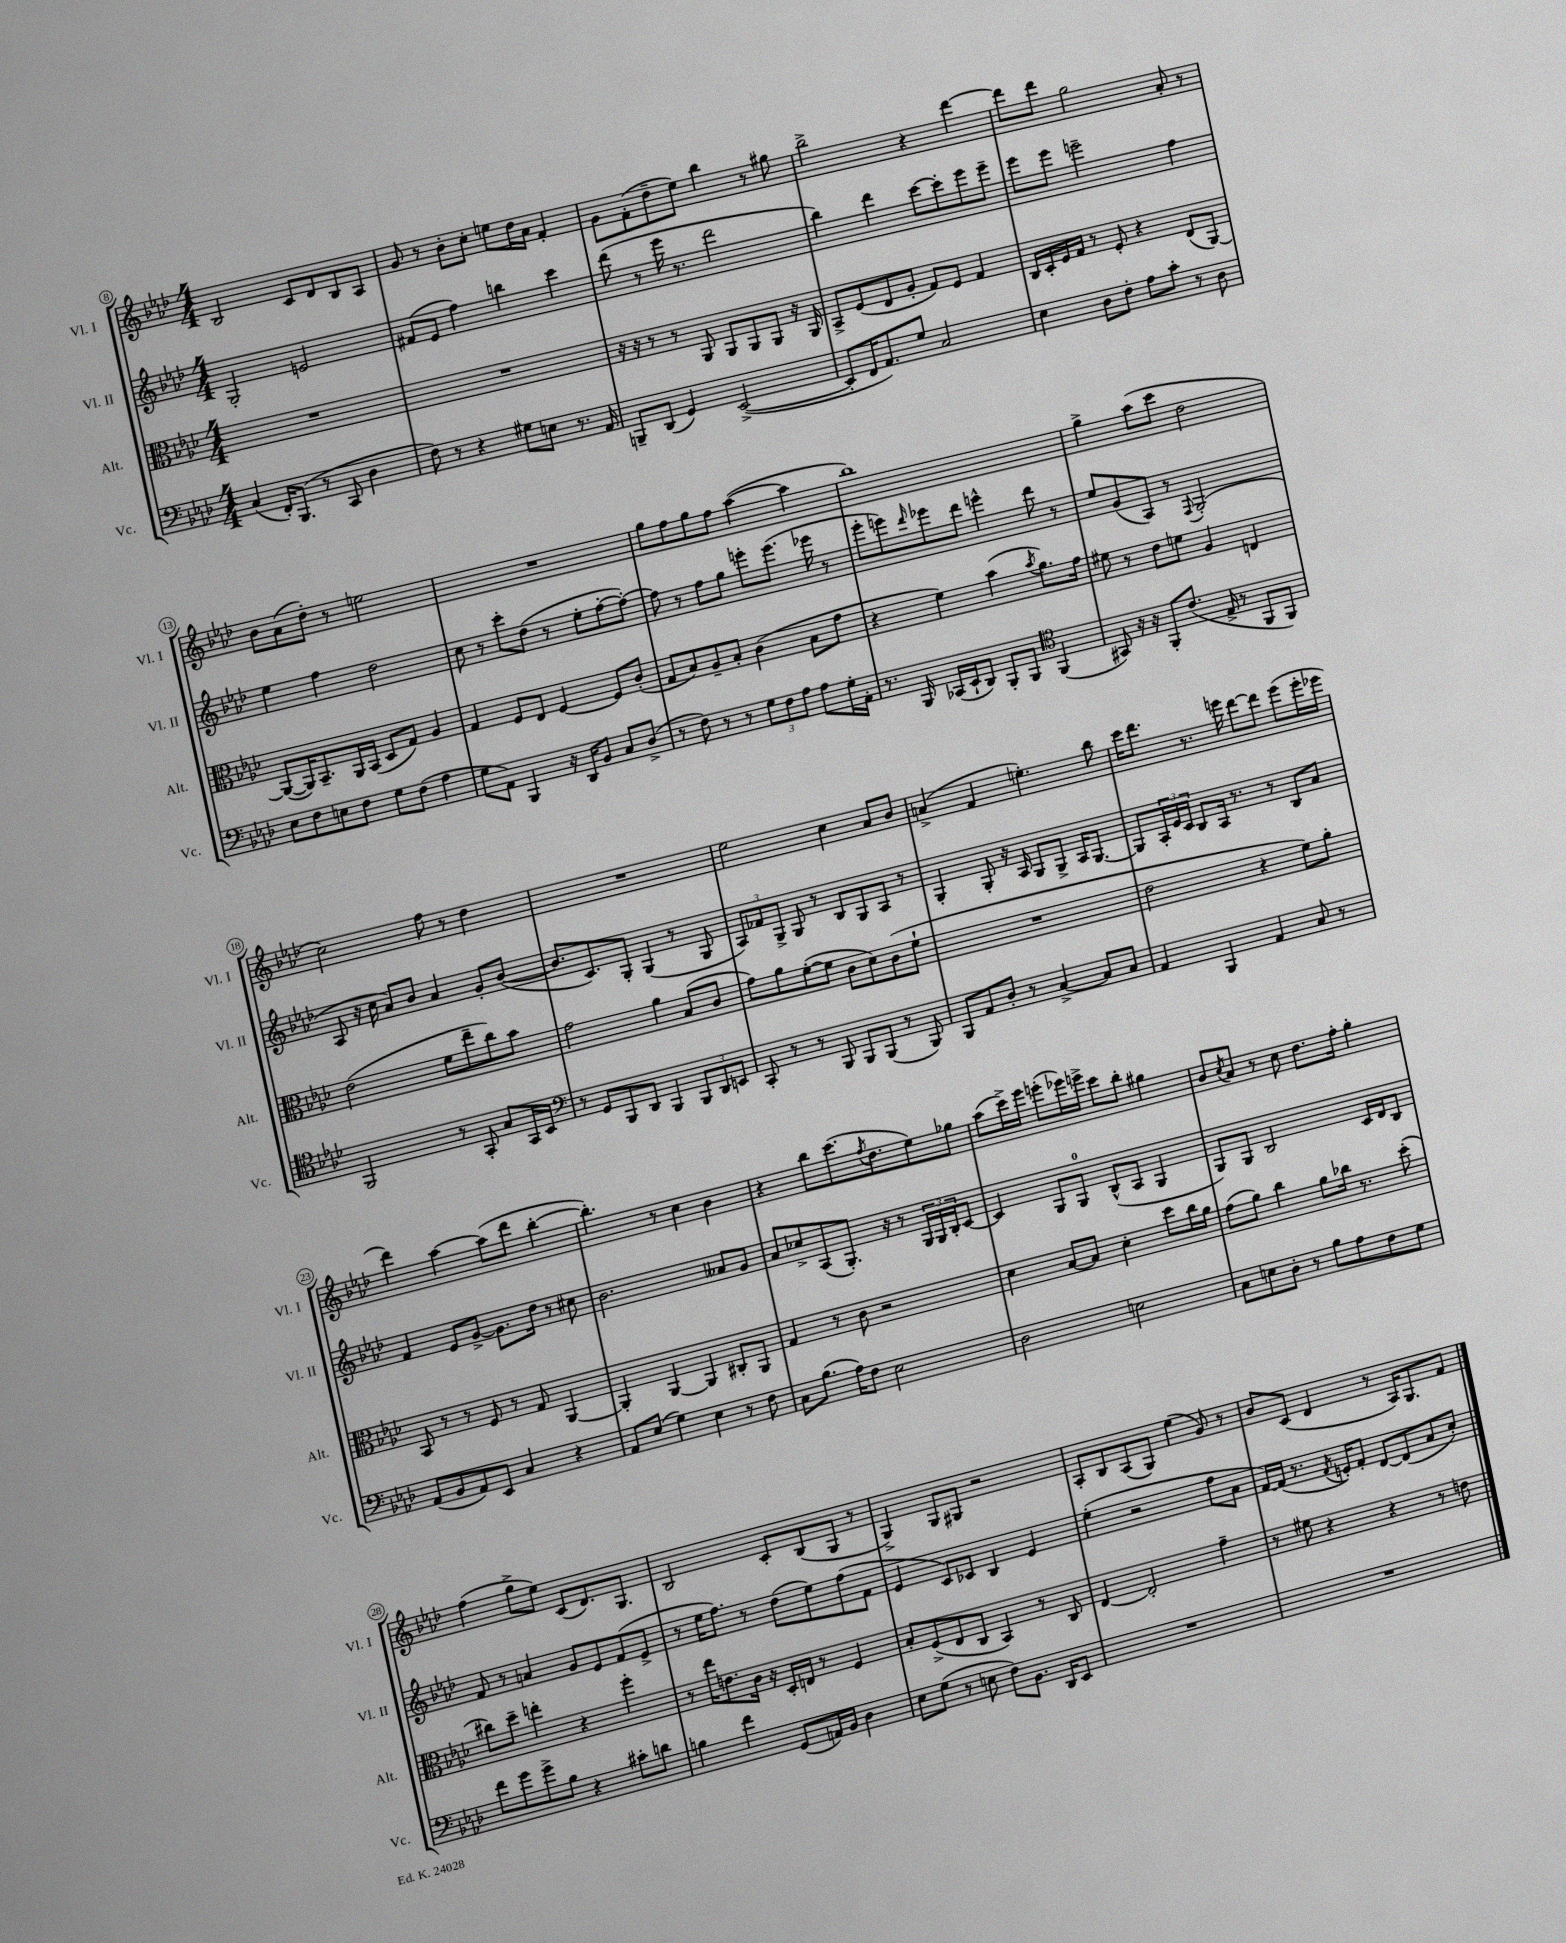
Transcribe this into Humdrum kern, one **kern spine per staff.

**kern	**kern	**kern	**kern
*staff4	*staff3	*staff2	*staff1
*clefF4	*clefC3	*clefG2	*clefG2
*k[b-e-a-d-]	*k[b-e-a-d-]	*k[b-e-a-d-]	*k[b-e-a-d-]
*M4/4	*M4/4	*M4/4	*M4/4
(4C	1r	2G'	2B-
16FF')	.	.	.
(8.BBB-	.	.	.
8r	.	2e	8c
8CC	.	.	8d-
4D-	.	.	8B-
.	.	.	8A-
=	=	=	=
8F)	1r	(8f#	8g
8r	.	8e-	8r
4r	.	4ff)	8b-'
.	.	.	8cc'
8G#	.	4bb	8ee
8E	.	.	16dd-
.	.	.	16a-
8.r	.	4ccc	4f'
16AA-	.	.	.
=	=	=	=
8BBB~	16r	(8ddd-	8g
.	16r	.	.
(8DD-	8r	8r	(8f'
4GG)	8r	16eee-	8dd-~
.	.	8.r	.
.	8AA-	.	8ee-)
([2EE-^	8AA-	2ddd-	4bb-
.	8AA-	.	.
.	8AA-	.	8r
.	16r	.	8gg#
.	16AA-	.	.
=	=	=	=
8EE-']	8BB-^	4bb-)	2bb-^
16FF	(8F	.	.
8.AA-)	.	.	.
.	8E-	4ddd-	.
8G	8A-'	.	.
2C	8G)	[8ccc	4r
.	8F	8ccc']	.
.	4G	8eee-	[4ddd-
.	.	8eee-~	.
=	=	=	=
4E-	16C	8eee-	8ddd-]
.	16D-'	.	.
.	16F	8eee-	8ddd-
.	16G	.	.
8D-	8r	2eee~	2gg
8F'	8F'	.	.
8A-	4r	.	.
8c'	.	.	.
8r	(8E-	4ff	8a-'
8D-	[8AA-)	.	8r
=	=	=	=
8E-	(8AA-_	4ee-	8b-
8F	16AA-])	.	(8a-
.	8.BB-~	.	.
8E	.	4ff	8dd-')
8F	16AA-	.	8r
.	(16BB-	.	.
8G	8D-	2dd-	2ee
(8F	8G)	.	.
4A-	4A-	.	.
=	=	=	=
8G	4G	8cc	1r
8AA-)	.	8r	.
4BBB-	8F	8ccc'	.
.	8E-	(8dd-	.
16r	[4F	8r	.
16DD-	.	.	.
8BB-	.	8ee-'	.
8C	8F]	[8ff'	.
(8D-^	(8c'	8ff'_)	.
=	=	=	=
8r	8G	8ff]	8gg
8F)	8B-)	8r	8ff
8r	8A-~	8ff	8gg
8r	8B-'	8gg	8ff
12G	(4c	8eee'	([4aa-
12F	.	.	.
.	.	(8.eee	.
12A-	.	.	.
8A-	8B-	.	4aa-]
.	.	16eee-	.
16G'	8g	8r	.
16AA-'	.	.	.
=	=	=	=
8.r	4r	8eee-'	1bb-)
.	.	8eee)	.
16BBB-	.	.	.
.	.	16qqddd-	.
(16CC-	4f)	8eee-	.
16EE-`	.	.	.
8DD-)	.	8ddd-	.
8BBB-'	(4b-	4eee^^	.
8BBB-	.	.	.
*clefC4	*	*	*
.	8qb-	.	.
(4FF	8.a-)	8ddd-	.
.	.	8r	.
.	16g	.	.
=	=	=	=
8GG#)	8f#	8ee-	4gg^
16r	8r	(8g	.
16r	.	.	.
8FF'	8e-	8A-)	(8aa-
(8.c	8f	8r	8ccc
.	.	8qqF	.
.	4A-	(2G'	2dd-
16E-^	.	.	.
8r	.	.	.
8FF	4E	.	.
8FF)	.	.	.
=	=	=	=
2FF	(2e-	8A-	2cc)
.	.	16r	.
.	.	16cc	.
.	.	8a-)	.
.	.	8b-	.
8r	8f	4a-	8ff
8GG'	8ee-~	.	8r
8G	8cc)	8g'	4dd-
16GG	8b-	([8b-	.
16BB-	.	.	.
=	=	=	=
*clefF4	*	*	*
8r	2g	8.b-]	1r
8GG	.	.	.
.	.	8.c)	.
8BBB-	.	.	.
8DD-	.	8G'	.
4BBB-	4a-	(4G	.
12BBB-	(8B-	8r	.
12DD-	.	.	.
.	8c	8G	.
12EE	.	.	.
=	=	=	=
8CC'	8g)	12A-)	2ee-
.	.	12f-	.
8r	8a-	.	.
.	.	12G^	.
8r	([8f'	8G	.
8BBB-	8f]	8r	.
8BBB-	8c	8B-	4cc
(8BBB-	8d-)	8G	.
8r	(8c	8A-	8a-
8BBB-)	8f`	8r	8b-
=	=	=	=
8BBB-	1r	4G'	(4a^
8AA-	.	.	.
8D-'	.	8G'	4f
8r	.	16r	.
.	.	16A-	.
[4C^	.	8G	4.ee')
.	.	8G^	.
8C]	.	16A-	.
.	.	[8.G	.
8C	.	.	8bb-
=	=	=	=
4AA-	2e-	8G]	16ccc
.	.	.	8.ddd-
.	.	24A-'	.
.	.	24e-	.
.	.	24c	.
4BBB-	.	8B-	8.r
.	.	16A-	.
.	.	8.r	16eee
4AA-	4r	.	[8ddd-
.	.	8r	8ddd-]
8C	8f)	8B-	(8eee
8r	8a-'	8a-	16eee'
.	.	.	16eee-
=	=	=	=
(8AA-	8BB-	4f	4ddd-)
8BB-	8r	.	.
8AA-)	8r	8e-	[4aa-
8EE-	8F	[8g^	.
4C	8r	8.g]	(8aa-]
.	8G	.	8ddd-
.	.	16dd-	.
4r	[4AA-	8r	[4bb-'
.	.	8cc#	.
=	=	=	=
8AA-	4AA-']	2.b-	4.bb-'])
(8E-	.	.	.
4G)	[4AA-	.	.
.	.	.	8r
4E-	4AA-]	.	4cc
8r	8C#'	8a--	4b-
8F	8AA-	8g	.
=	=	=	=
8C	4G	8a-	4r
(8.B-	.	8cc-^	.
.	8r	(8A-	8bb-
16A-)	.	.	.
8F	8c	8.G')	(8.ccc
2E-	2r	.	.
.	.	.	8qff
.	.	16r	8.dd-
.	.	8r	.
.	.	24G	8ee-)
.	.	24G	.
.	.	24B-'	.
.	.	[8c	8gg-
=	=	=	=
2D-	4d-	4c]	(8aa-
.	.	.	16ccc^)
.	.	.	16eee-
.	[8B-	8G	(8eee'
.	8B-]	8G	16eee-)
.	.	.	16eee^
2E	4d-'	(8B-^^	8ccc
.	.	8A-	8bb-'
.	8dd-	4G	4gg#
.	16cc	.	.
.	16a-	.	.
=	=	=	=
8C	(8g	8G)	8b-
.	.	.	8qcc
8E	8a-)	8G	8a-
8D-'	4cc	2B-	8r
8r	.	.	8cc
8B-	8a-	.	8.dd-
8A-	16cc-	.	.
.	8.r	.	16ff'
8F	.	16c	4gg'
.	.	16d-	.
8G	(8dd-'	8B-	.
=	=	=	=
8f	8cc#)	8f	(4ff
8g	8dd-~	8r	.
8g^	4ee'	4a	8gg^
8B-	.	.	8ee-)
4r	4r	8g	(8c
.	.	8e-	8.d-)
8c#'	4ff'	(8f	.
.	.	.	8.G
8d	.	8e-^	.
=	=	=	=
4B	8r	8r	2B-
.	16ee-	16ee-	.
.	8.e	8.ff)	.
4f	.	.	.
.	16c	8r	.
.	16r	.	.
(8GG	16D-'	(8dd-	8c'
.	16E	.	.
16AA)	8r	8ee-)	(8B-
16BB-	.	.	.
4D-	4F	(8ff	8G
.	.	8f	8r
=	=	=	=
8E-	8B-'	4e-	4G^)
(8G	(8F^	.	.
8r	8E-	8c)	8G
8E	8C	8c-	8G#
8F)	4BB-)	4B-	2r
8.BB-	.	.	.
.	8r	4e-	.
16DD-	.	.	.
8EE-	8C	.	.
=	=	=	=
1r	[4E-	(4ee-'	8A-'
.	.	.	8B-
.	2E-']	2r	(8A-
.	.	.	8G)
.	.	.	(4ee-
.	4g~	8ff	8g)
.	.	8a-	8r
=	=	=	=
1r	8r	[16f)	8b-
.	.	(16f]	.
.	8f#	8.r	(8c
.	4r	.	4d-
.	.	8qf	.
.	.	16e')	.
.	.	8f'	.
.	4r	[8d-	8r
.	.	(8d-]	16A-)
.	.	.	8.G
.	8r	8a-	.
.	8e	8cc')	8f
==	==	==	==
*-	*-	*-	*-
